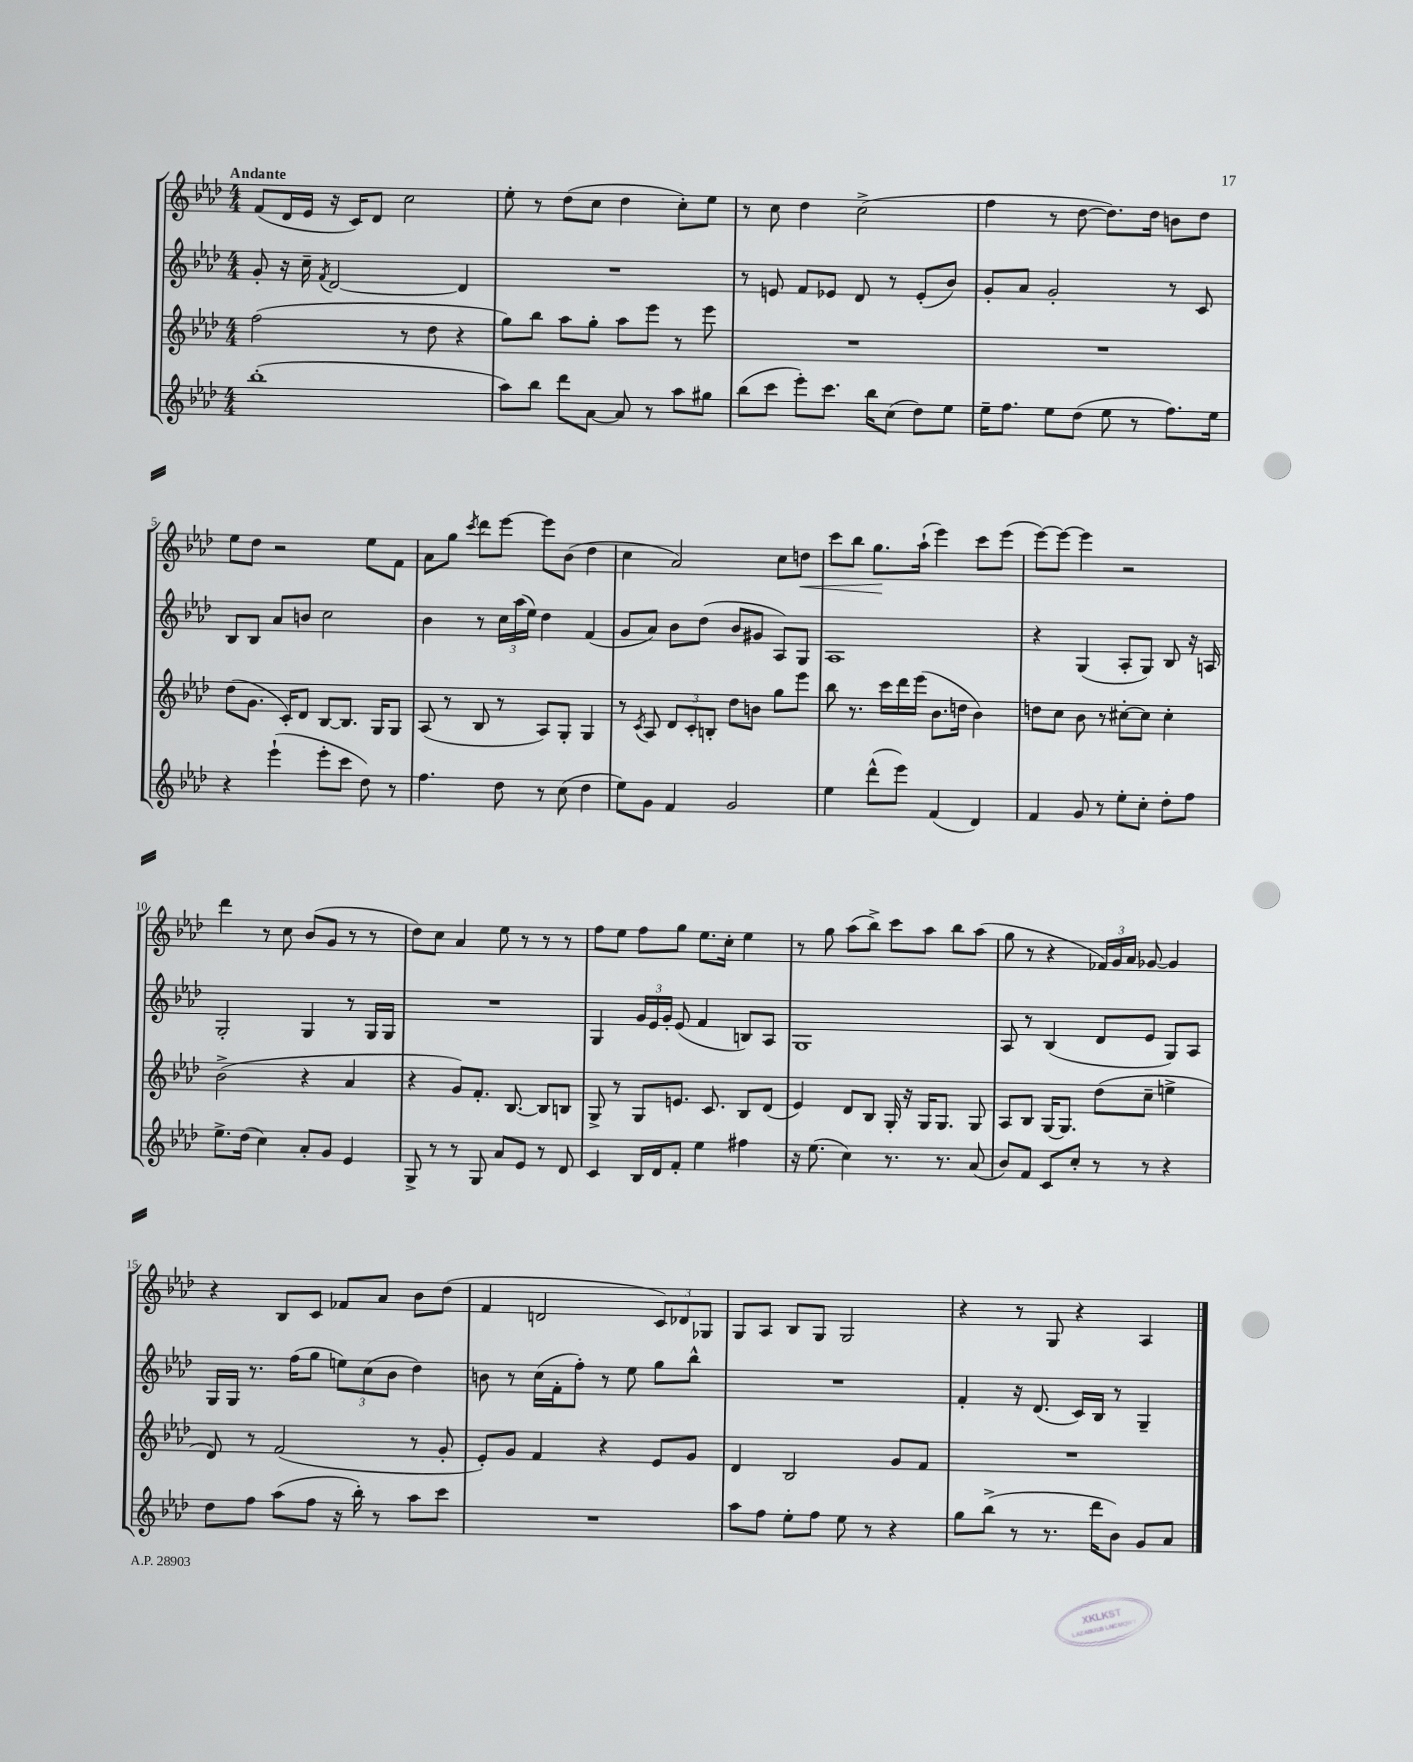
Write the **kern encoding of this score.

**kern	**kern	**kern	**kern	**dynam
*part4	*part3	*part2	*part1	*part1
*staff4	*staff3	*staff2	*staff1	*staff1
*clefG2	*clefG2	*clefG2	*clefG2	*
*k[b-e-a-d-]	*k[b-e-a-d-]	*k[b-e-a-d-]	*k[b-e-a-d-]	*
*M4/4	*M4/4	*M4/4	*M4/4	*
=1	=1	=1	=1	=1
!	!	!	!LO:TX:a:B:t=Andante	!
(1bb-'	(2ff\	8g'/	(8f/L	.
.	.	16r	16d-/L	.
.	.	16cc~\	16e-/JJ	.
.	.	8qf/	.	.
.	.	[2d-/	16r	.
.	.	.	16c/KL)	.
.	.	.	8d-/J	.
.	8r	.	2cc\	.
.	8dd-\	.	.	.
.	4r	4d-/]	.	.
=2	=2	=2	=2	=2
8aa-\L)	8gg\L)	1r	8ee-'\	.
8bb-\J	8bb-\J	.	8r	.
8ddd-\L	8aa-\L	.	(8dd-\L	.
[8a-\J	8gg'\J	.	8cc\J	.
8a-/]	8aa-\L	.	4dd-\	.
8r	8eee-\J	.	.	.
8aa-\L	8r	.	8cc'\L)	.
8gg#X\J	8eee-\	.	8ee-\J	.
=3	=3	=3	=3	=3
(8bb-\L	1r	8r	8r	.
8ccc\J	.	8en/	8cc\	.
8eee-'\L)	.	8f/L	4dd-\	.
8.ccc\J	.	8e-X/J	.	.
.	.	8d-/	(2cc^\	.
16bb-\KL	.	.	.	.
(8cc\J	.	8r	.	.
8dd-\L)	.	(8e-'/L	.	.
8ee-\J	.	8b-/J)	.	.
=4	=4	=4	=4	=4
16ee-~\KL	1r	8g'/L	4ff\	.
8.ff\J	.	.	.	.
.	.	8a-/J	.	.
8ee-\L	.	2g'/	8r	.
(8dd-\J	.	.	[8dd-\	.
8ee-\	.	.	8.dd-\L])	.
8r	.	.	.	.
.	.	.	16dd-\Jk	.
8.ff\L)	.	8r	8bn\L	.
.	.	8c/	8dd-\J	.
16ee-\Jk	.	.	.	.
!!LO:LB:g=z
=5	=5	=5	=5	=5
4r	(8dd-\L	8B-/L	8ee-\L	.
.	8.g\J	8B-/J	8dd-\J	.
(4eee-`\	.	8a-/L	2r	.
.	16c'/KL)	.	.	.
.	8d-/J	8bn/J	.	.
8eee-'\L	[8B-/L	2cc\	.	.
8ccc\J	8.B-/J]	.	.	.
8dd-\)	.	.	8ee-\L	.
.	16G/KL	.	.	.
8r	8G/J	.	8f\J	.
=6	=6	=6	=6	=6
4.ff\	(8A-/	4b-\	8a-\L	.
.	8r	.	8gg\J	.
.	.	.	8qccc/	.
.	8B-/	8r	8ddd-\L	.
8dd-\	8r	24cc\LL	[8eee-\J	.
.	.	(24aa-\	.	.
.	.	24ee-\JJ)	.	.
8r	8A-/L)	4dd-\	8eee-\L]	.
(8cc\	8G'/J	.	(8b-\J	.
4dd-\	4G/	(4f/	4dd-\	.
=7	=7	=7	=7	=7
8ee-\L)	8r	8g/L	4cc\	.
.	8qc/	.	.	.
8g\J	8A-/	8a-/J)	.	.
4f/	12d-/L	8b-\L	2a-/)	.
.	12c'/	.	.	.
.	.	(8dd-\J	.	.
.	12Bn'/J	.	.	.
2g/	8dd-\L	8b-/L	.	.
.	8bn\J	8g#X/J	.	.
.	8gg\L	8A-/L)	8cc\L	.
!	!	!	!	!LO:HP:b
.	8eee-\J	8G/J	8ddn\J	<
=8	=8	=8	=8	=8
4ee-\	8bb-\	1A-	8ccc\L	.
.	8.r	.	8bb-\J	.
(8ddd-^^\L	.	.	8.gg\L	.
.	16ccc\LL	.	.	.
8eee-\J)	16ddd-\	.	.	.
.	(16eee-\JJ	.	(16aa-`\Jk	[
(4f/	8.b-\L	.	4eee-\)	.
.	16ddn\Jk	.	.	.
4d-/)	4b-\)	.	8ccc\L	.
.	.	.	(8eee-\J	.
=9	=9	=9	=9	=9
4f/	8ddn\L	4r	[8eee-\L)	.
.	8cc\J	.	8eee-\J_	.
8g/	8b-\	(4G/	4eee-\]	.
8r	8r	.	.	.
8ee-'\L	[8cc#X'\L	8A-'/L	2r	.
8cc'\J	8cc#\J]	8G/J)	.	.
8dd-'\L	4cc#'\	8B-/	.	.
8ff\J	.	16r	.	.
.	.	16An/	.	.
!!LO:LB:g=z
=10	=10	=10	=10	=10
8.ee-^\L	(2b-^\	2G'/	4ddd-\	.
(16dd-\Jk	.	.	.	.
4cc\)	.	.	8r	.
.	.	.	8cc\	.
8a-'/L	4r	4G/	(8b-/L	.
8g/J	.	.	8g/J	.
4e-/	4a-/	8r	8r	.
.	.	16G/LL	8r	.
.	.	16G/JJ	.	.
=11	=11	=11	=11	=11
8G^/	4r	1r	8dd-\L)	.
8r	.	.	8cc\J	.
8r	8g/L)	.	4a-/	.
8G/	8.f'/J	.	.	.
8a-/L	.	.	8ee-\	.
.	[8.B-/	.	.	.
8e-/J	.	.	8r	.
8r	8B-/L]	.	8r	.
8d-/	8Bn/J	.	8r	.
=12	=12	=12	=12	=12
4c/	8G^/	4G/	8ff\L	.
.	8r	.	8ee-\J	.
16B-/LL	8G/L	24g/LL	8ff\L	.
.	.	24e-/	.	.
16d-/J	.	.	.	.
.	.	24g'/JJ	.	.
8f'/J	8.en/J	(8e-/	8gg\J	.
4ee-\	.	4f/	8.ee-\L	.
.	8.c/	.	.	.
.	.	.	16cc'\Jk	.
4ff#X\	8B-/L	8Bn/L)	4ee-\	.
.	(8d-/J	8A-/J	.	.
=13	=13	=13	=13	=13
16r	4e-/)	1G	8r	.
(8.ee-\	.	.	.	.
.	.	.	8gg\	.
4cc\)	8d-/L	.	(8aa-\L	.
.	8B-/J	.	8bb-^\J)	.
8.r	16G'/	.	8ccc\L	.
.	16r	.	.	.
.	16G/KL	.	8aa-\J	.
8.r	8.G/J	.	.	.
.	.	.	8bb-\L	.
(8a-/	8G/	.	(8aa-\J	.
=14	=14	=14	=14	=14
8b-/L)	8A-/L	8A-/	8gg\	.
8f/J	8B-/J	8r	8r	.
8c/L	[16G/KL	(4B-/	4r	.
.	8.G/J]	.	.	.
8cc'/J	.	.	.	.
8r	(8dd-\L	8d-/L	24f-X/LL)	.
.	.	.	24g/	.
.	.	.	24a-/JJ	.
8r	8cc~\J	8e-/J	[8g-X/	.
4r	4een^\	8G/L)	4g-/]	.
.	.	8A-/J	.	.
!!LO:LB:g=z
=15	=15	=15	=15	=15
8dd-\L	8d-/)	16G/LL	4r	.
.	.	16G/JJ	.	.
8ff\J	8r	8.r	.	.
(8aa-\L	(2f/	.	8B-/L	.
.	.	(16ff\KL	.	.
8ff\J	.	8gg\J	8c/J	.
16r	.	12een\L)	8f-X/L	.
16bb-'\)	.	.	.	.
.	.	(12cc\	.	.
8r	.	.	8a-/J	.
.	.	12b-\J	.	.
8aa-\L	8r	4dd-\)	8b-\L	.
8ccc\J	8g'/	.	(8dd-\J	.
=16	=16	=16	=16	=16
1r	8e-'/L)	8bn\	4f/	.
.	8g/J	8r	.	.
.	4f/	(16cc\LL	2dn/	.
.	.	16f'\J	.	.
.	.	8ff'\J)	.	.
.	4r	8r	.	.
.	.	8ee-\	.	.
.	8e-/L	8gg\L	12c/L)	.
.	.	.	12d-X/	.
.	8g/J	8bb-^^\J	.	.
.	.	.	12G-X/J	.
=17	=17	=17	=17	=17
8aa-\L	4d-/	1r	8G/L	.
8ff\J	.	.	8A-/J	.
8ee-'\L	2B-/	.	8B-/L	.
8ff\J	.	.	8G/J	.
8ee-\	.	.	2G/	.
8r	.	.	.	.
4r	8g/L	.	.	.
.	8f/J	.	.	.
=18	=18	=18	=18	=18
8gg\L	1r	4f'/	4r	.
(8bb-^\J	.	.	.	.
8r	.	16r	8r	.
.	.	(8.d-/	.	.
8.r	.	.	8G/	.
.	.	16c/LL)	4r	.
16ddd-\KL	.	16B-/JJ	.	.
8b-\J)	.	8r	.	.
8g/L	.	4G~/	4A-/	.
8a-/J	.	.	.	.
==	==	==	==	==
*-	*-	*-	*-	*-
